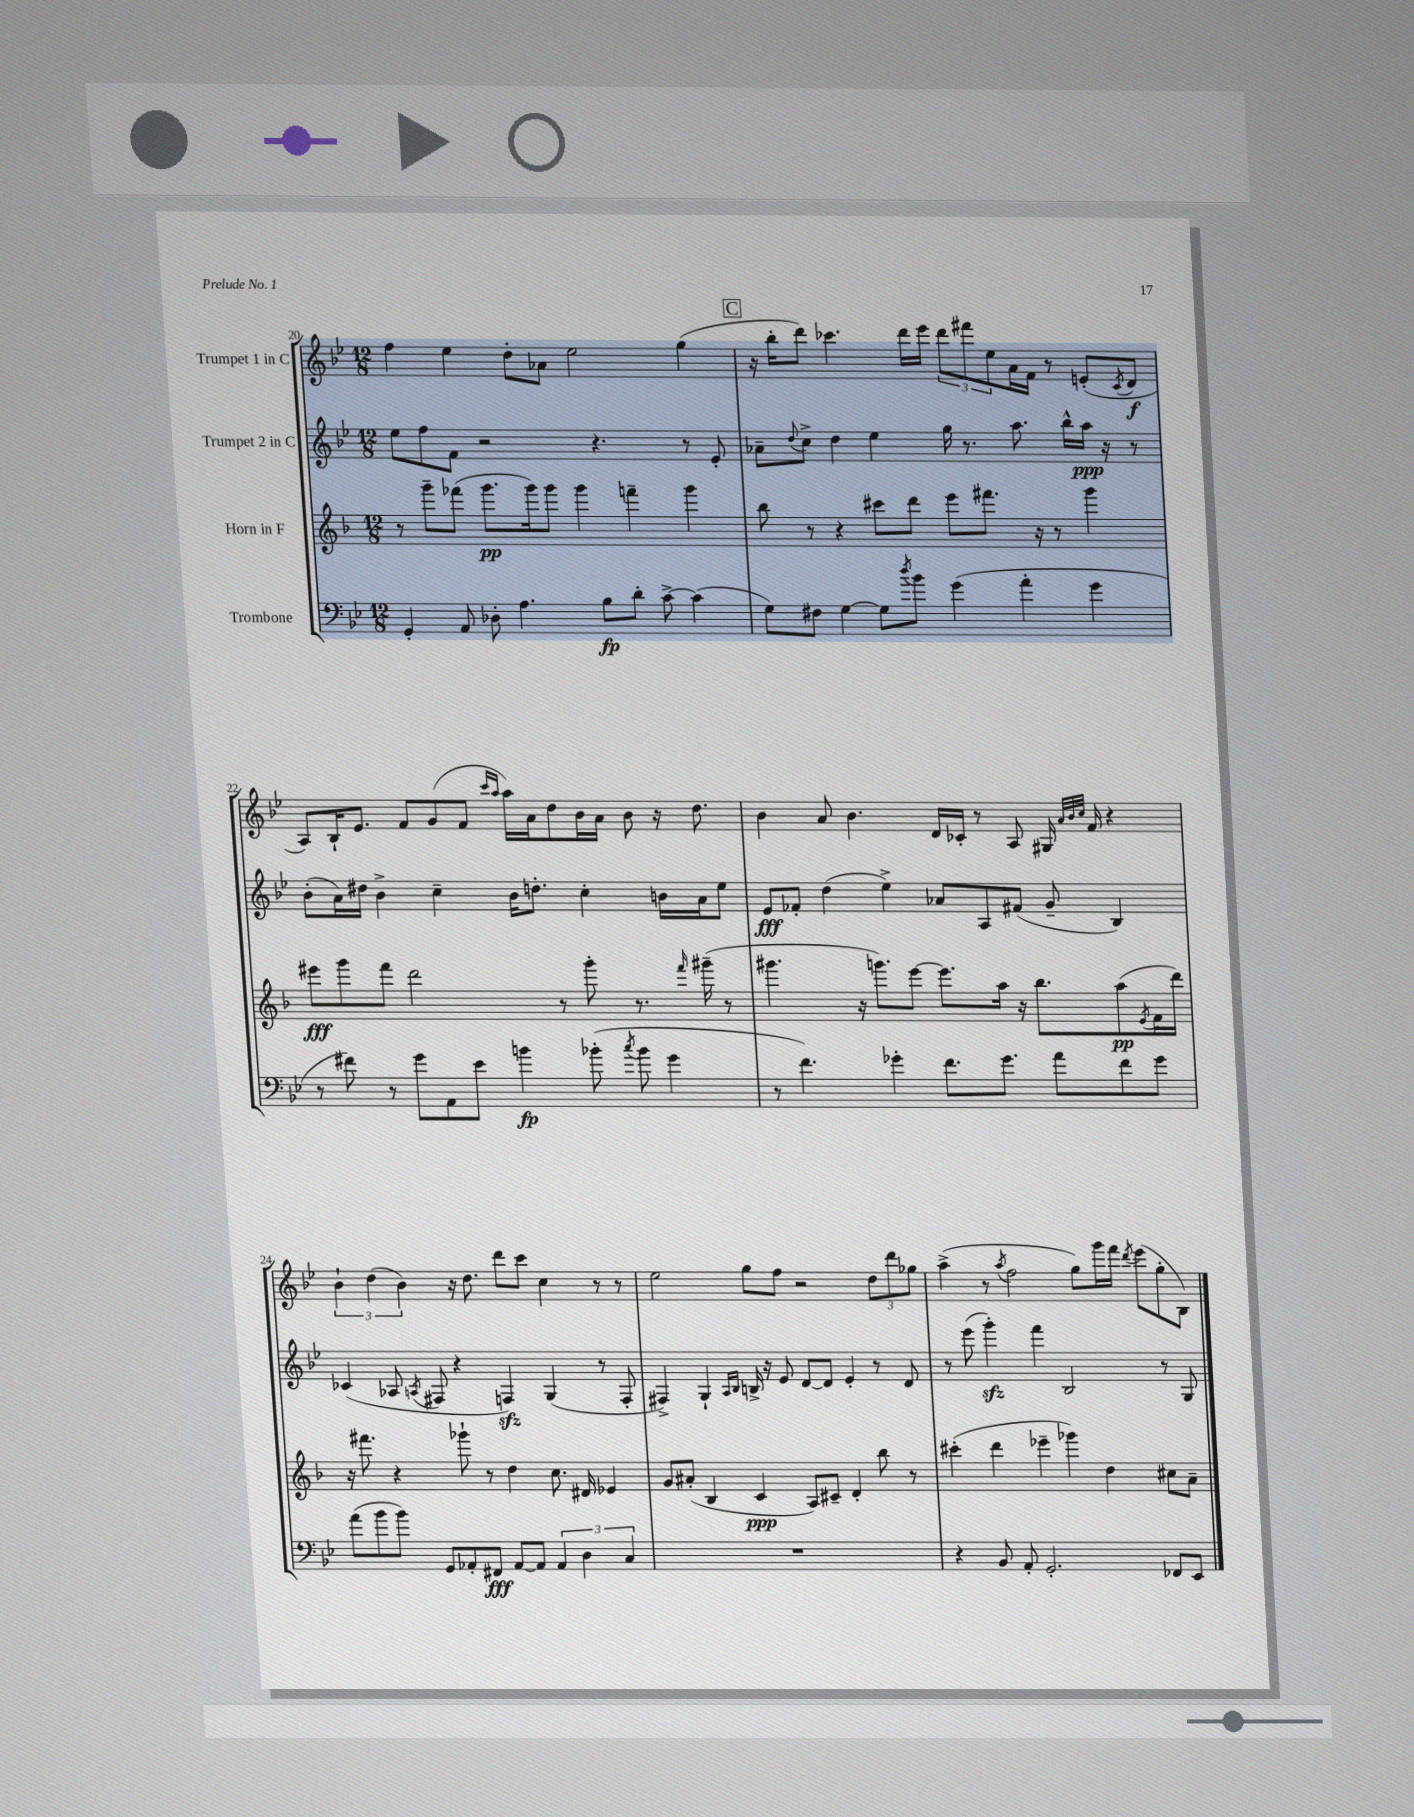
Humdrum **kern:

**kern	**kern	**kern	**kern
*staff4	*staff3	*staff2	*staff1
*clefF4	*clefG2	*clefG2	*clefG2
*k[b-e-]	*k[b-]	*k[b-e-]	*k[b-e-]
*M12/8	*M12/8	*M12/8	*M12/8
4GG'/	8r	8ee-\L	4ff\
.	8ggg~\L	8ff\	.
8AA/	(8fff-\J	8f\J	4ee-\
8D-'\	8.ggg\L	2r	.
4.A\	.	.	8dd'\L
.	16ggg\k)	.	.
.	8ggg\J	.	8a-\J
.	4ggg\	.	2ee-\
8B-\L	.	4.r	.
8d'\J	4fff~\	.	.
[8c^\	.	.	.
(4c\]	4ggg\	8r	(4gg\
.	.	8e-'/	.
=	=	=	=
8G\L)	8bb-\	8a-~\L	16r
.	.	.	16bb-'\LK
.	.	8qqdd/	.
8F#\J	8r	8cc^\J	8ddd\J)
[4G\	4r	4dd\	4.ccc-\
8G\]L	8ccc#\L	4ee-\	.
8qdd/	.	.	.
8b-\J	8ddd\J	.	16ddd\LL
.	.	.	16eee-\JJ
(4g\	8eee\L	16gg\	12ddd\L
.	.	8.r	.
.	.	.	12fff#\
.	8.fff#\J	.	.
.	.	.	12ee-\
4a'\	.	8.aa\	16a\L
.	16r	.	16f\JJ
.	8r	.	8r
.	.	16bb-^^\LL	.
4g\	4ggg\	16aa\JJ	(8e'/L
.	.	16r	.
.	.	.	8qc/
.	.	8r	8d/J
=	=	=	=
8r	8eee#\L	(8b-'\L	8A/L)
8f#\)	8ggg\	16a\L)	16B-`/K
.	.	16dd#\JJ	8.e-/J
8r	8fff\J	4b-^\	.
8g\L	2ddd\	.	8f/L
8AA\	.	4cc~\	(8g/
8e-\J	.	.	8f/J
.	.	.	16qqccc/LL
.	.	.	16qqaa/JJ
4b\	.	16b-\LK	16aa\LL)
.	.	8.dd'\J	16a\J
.	8r	.	8dd\
(8b-'\	8ggg'\	4cc'\	16b-\L
.	.	.	16a\JJ
8qcc/	.	.	.
8b-\	8.r	.	8b-\
4g\	.	16b\LL	16r
.	16qqfff/	.	.
.	(16ggg#~\	16a\J	8.dd\
.	8r	8ee-\J	.
=	=	=	=
8r	4.ggg#\	8e-/L	4b-\
4.f\)	.	8f-'/J	.
.	.	(4dd\	8a/
.	16r	.	4.b-\
.	8.ggg\L)	.	.
4g-'\	.	4ee-^\)	.
.	[8eee\J	.	.
8.f\L	8.eee\]L	8a-/L	16d/LL
.	.	.	16c-'/JJ
.	.	8A/	8r
8.g-\J	16aa\Jk	.	.
.	16r	(8f#/J	8A/
.	8.bb-\L	.	.
8a\L	.	8g~/	16G#/
.	.	.	32qqa/LLL
.	.	.	32qqb-/
.	.	.	32qqcc/JJJ
.	.	.	16f/
8f\	(8aa\	4B-/)	4r
.	8qe/	.	.
8g-\J	16f\L	.	.
.	16ddd\JJ)	.	.
=	=	=	=
(8a\L	16r	(4c-/	6b-`\
.	8.fff#\	.	.
8b-\	.	.	.
.	.	.	(6dd\
8b-\J)	4r	8A-/	.
.	.	.	6b-\)
.	.	8qA/	.
8GG/L	.	8F#/	.
8AA-'/	8ggg-`\	4r	16r
.	.	.	8.dd\
8FF#/J	8r	.	.
[8AA-/L	4dd\	4F/)	8ddd\L
8AA-/]J	.	.	8ccc\J
6AA-/	8.cc\	(4G/	4cc\
6D\	.	.	.
.	16d#/	.	.
.	4e-/	8r	8r
6C/	.	.	.
.	.	8F'/	8r
=	=	=	=
1.r	8g/L	4F#^/)	2ee-\
.	(8a#'/J	.	.
.	4B-/	4G`/	.
.	.	16qqA/LL	.
.	.	16qqB-/JJ	.
.	4c/	16B^/	8gg\L
.	.	16r	.
.	.	8e-/	8ff\J
.	8A/L)	[8d/L	2r
.	8c#~/J	8d/]J	.
.	4d'/	4e-'/	.
.	8bb-\	8r	12dd\L
.	.	.	12ddd\
.	8r	8d/	.
.	.	.	12gg-\J
=	=	=	=
4r	(4ccc#'\	8r	(4aa^\
.	.	(8eee-\	.
8BB-/	4ddd\	4ggg'\)	8r
.	.	.	8qaa/
8AA'/	.	.	2ff\
2.GG'/	4eee-~\	4fff\	.
.	4ggg-\)	2B-/	.
.	.	.	8gg\L)
.	4dd\	.	16ggg\L
.	.	.	16fff\JJ
.	.	.	8qddd/
.	.	.	(8eee-\L
8FF-/L	8cc#\L	8r	8gg'\
8EE-/J	8a~\J	8G/	8B-\J)
==	==	==	==
*-	*-	*-	*-
